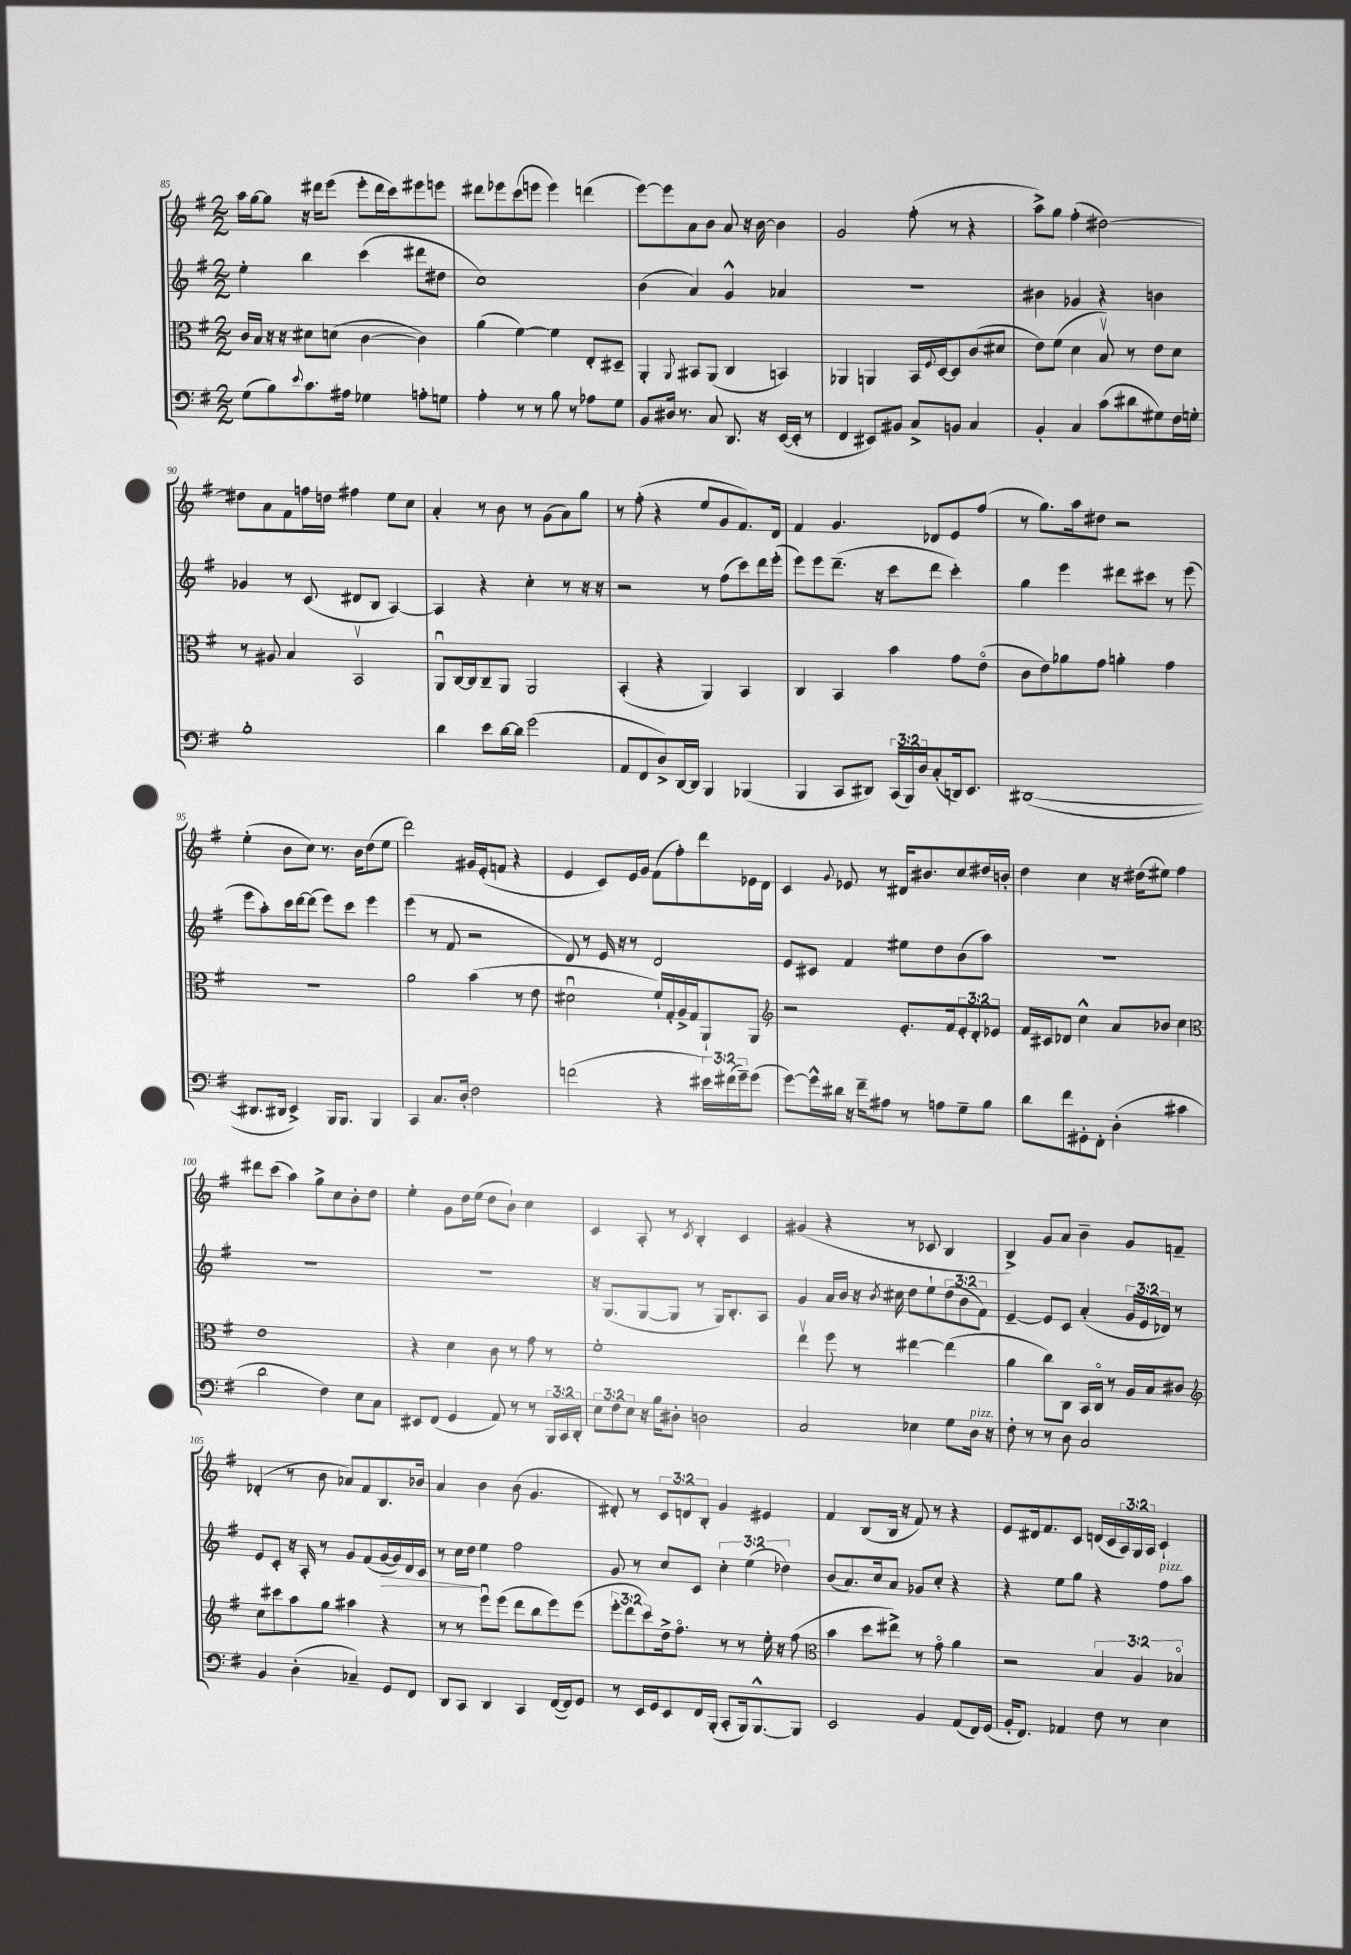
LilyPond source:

<<
\new StaffGroup <<
\new Staff = "s0" {
    \clef treble \key g \major \numericTimeSignature \time 2/2 \override Staff.TupletNumber.text = #tuplet-number::calc-fraction-text
    a''16 g''16~ g''8 r16 dis'''16 e'''8( e'''8-. dis'''16 c'''16) eis'''8 e'''8 |
    dis'''8 ees'''8 c'''8( e'''8 e'''4) d'''4( |
    e'''8~) e'''8 a'8 b'8 a'8 r16 b'16~ b'4 |
    g'2 fis''8-.( r8 r4 |
    a''8->) g''8 fis''4-.( dis''2~) |
    dis''8 a'8 fis'8 f''16 d''16 fis''4 e''8 c''8 |
    a'4-. r8 b'8 r8 g'8( a'8) g''8 |
    r8 fis''8-.( r4 e''8 g'8 fis'8.) d'16 |
    fis'4 g'4. des'8 e'8 fis''8( |
    r8 g''8.) a''16 dis''8 r2 |
    e''4-.( b'8 c''8) r8. b'16 d''8( e''8 |
    d'''2) gis'16 e'16-.( f'8 r4 |
    e'4 c'8) e'16 g'16 fis'8( fis''8-.) d'''8 ees'16 d'16 |
    c'4 \appoggiatura { g'8 } ees'8 r8 dis'16 bis'8. c''8 dis''16 b'16-. |
    d''4 c''4 r16 dis''16( eis''8) fis''4 |
    dis'''8 c'''8( a''4) g''8-> c''8 b'8-. d''8 |
    e''4-. g'8 d''16 e''16( d''8 b'8-!) c''4 |
    c'4 a8-. r8 \acciaccatura { c'8 } b4-. c'4 |
    gis'4( r4 r8 ces'8 b4 |
    b4->) g'8 a'8 b'4-- g'8 f'8-- |
    des'4-.( r8 b'8 aes'8) fis'8 b8. bes'16 |
    a'4 b'4 b'8( g'4. |
    dis'8-.) r8 \tuplet 3/2 { c'8 d'8 b8-. } g'4 eis'4 |
    fis'4 b8( b16 r16 fis'8) r8 r4 |
    e'8 dis'16 fis'8. c'8 d'16( c'16 \tuplet 3/2 { a16) g16 a16 } c'4-! \bar "|." |
}
\new Staff = "s1" {
    \clef treble \key g \major \numericTimeSignature \time 2/2 \override Staff.TupletNumber.text = #tuplet-number::calc-fraction-text
    e''4-. b''4 c'''4( dis'''8 dis''8 |
    c''1) |
    b'4( a'4) g'4-^ aes'4 |
    r1 |
    bis'4 ges'4 r4 b'4 |
    ges'4 r8 c'8( dis'8 b8 a4~) |
    a4 r4 c''4-. r8 r16 r16 |
    r2 r8 fis''8( c'''8) d'''16 e'''16-.( |
    e'''8) e'''8 d'''8.--( r16 c'''8 d'''8 c'''4-.) |
    g''4 e'''4 dis'''8 cis'''8 r8 e'''8( |
    e'''8 a''8-.) c'''16 d'''16~ d'''8( e'''8) c'''8 e'''4 |
    e'''4( r8 fis'8 r2 |
    d'8) r8 e'16 r16 r8 d'2 |
    e'8 cis'8 fis'4 eis''8 d''8 b'8( a''8) |
    R1 |
    R1 |
    R1 |
    r16 g8.( g8~ g8 r8 g16) b8.-. a8 |
    g'4 a'16 b'16 r16 \acciaccatura { b'8 } cis''16 d''8 e''8-! \tuplet 3/2 { d''8( b'8 fis'8) } |
    e'4~-- e'8 c'8 a'4-.( \tuplet 3/2 { g'16 e'16 des'16) } r8 |
    e'8 c'8-. r16 a16-. r8 g'8 fis'8( g'16~\> g'16) d'16 c'16 |
    r8 c''16 d''16\! e''4 fis''2 |
    g'8 r8 c''8 c'8 \tuplet 3/2 { c''4-. e''4( des''4) } |
    b'8( a'8.) c''16 a'8 ges'8 c''8-. r4 |
    r4 e''8 g''8 r4 fis''8^\markup { \italic "pizz." } a''8 \bar "|." |
}
\new Staff = "s2" {
    \clef alto \key g \major \numericTimeSignature \time 2/2 \override Staff.TupletNumber.text = #tuplet-number::calc-fraction-text
    c'16 b16 r16 r16 dis'8 d'8( c'4~ c'4) |
    a'4( fis'4~) fis'4 e8-. dis8-- |
    a,4-. \appoggiatura { a,8 } bis,8 a,8( c4 b,4) |
    aes,4 a,4 b,16 \appoggiatura { fis8 } d16~ d8 c'8( dis'8 |
    e'8) fis'8( d'4 b8\upbow) r8 e'8 d'8 |
    r8 ais8 b4 b,2\upbow |
    a,8\downbow c16~ c16 c8-- a,8 a,2 |
    b,4-.( r4 a,4) b,4 |
    c4 b,4 b'4 g'8 e'8\flageolet( |
    c'8 e'8) aes'8 g'8 a'4-. g'4 |
    R1 |
    a'2 b'4( r8 e'8 |
    dis'2\downbow fis'16-!) g16-. a16-> g16 a,8-! a,8 |
    \clef treble r2 e'8.-. fis'16 \tuplet 3/2 { e'8-. d'8-. ees'8 } |
    fis'16 cis'16 des'8 c''4-^ a'8 bes'8 c''4 |
    \clef alto e'1 |
    r4 d'4 c'8 r8 g'8 r8 |
    fis'1-. |
    e''4\upbow fis''8 r8 eis''4~ eis''4( |
    a'4 c''8) c8 b,16 c16\flageolet r8 a16 b16 cis'8 |
    \clef treble c''8 cis'''8 a''8 g''8 ais''4 r4 |
    r8 r8 e'''8\downbow e'''8( d'''8 b''8 e'''8) e'''8( |
    \tuplet 3/2 { e'''8-. d'''8 c'''8) } d''16-> fis''8.\flageolet r8 r8 e''16-. r16 fis''8( |
    \clef alto b'4 d''8 eis''8->) r8 g'8\flageolet a'4 |
    r2 \tuplet 3/2 { b4 a4 bes4\flageolet } \bar "|." |
}
\new Staff = "s3" {
    \clef bass \key g \major \numericTimeSignature \time 2/2 \override Staff.TupletNumber.text = #tuplet-number::calc-fraction-text
    g8( b8) \appoggiatura { e'8 } c'8. ais16 ges4 a8-. g8 |
    a4-. r8 r8 b8 r8 aes8 g8 |
    b,8 dis16 r8. c8 d,8. r16 e,16~( e,16-. r8 |
    fis,4 eis,8) bis,8 c8-> b,8 c4 |
    b,4-. c4 c'8( dis'8 gis8) fis16 g16-. |
    b1-. |
    d'4 e'8 d'16~ d'16 g'2( |
    a,8 fis,8 d8->) d,16~ d,16 b,,4 bes,,4( |
    b,,4 c,8 dis,8) \tuplet 3/2 { c,16( b,,16) d16 } c8-.( d,16) e,8. |
    dis,1~( |
    dis,8. dis,16 e,4->) b,,16 b,,8. b,,4 |
    c,4 c8. d16-. fis2 |
    f'2( r4 \tuplet 3/2 { eis'16) fis'16( g'16--) } g'8( |
    g'8~) g'16-^ dis'16 r16 fis'16-- ais8 r8 a8 g8-- b8 |
    d'8 fis'8 gis,8-. fis,8-. d4-.( cis'4 |
    d'2 fis4) e8 c8 |
    eis,8 fis,8( g,4 a,8) r8 r8 \tuplet 3/2 { b,,16 c,16 d,16-. } |
    \tuplet 3/2 { e8 fis8 e8 } r16 b16 dis8-. d2 |
    c2 ees4 g8 d16^\markup { \italic "pizz." } r16 |
    fis8-. r8 r8 d8 c2 |
    b,4 d4-.( ces4--) g,8 fis,8 |
    d,8 c,8 d,4 c,4 fis,16~( fis,16) g,8 |
    r8 e,16 g,16 e,8 fis,16 b,,16-.( c,8-. b,,16) b,,8.~-^ b,,8 |
    e,2 b,4 a,8( fis,16) g,16( |
    b,16-. fis,8.) aes,4 fis8 r8 e4 \bar "|." |
}
>>
>>
\layout { \context { \Score currentBarNumber = #85 } }
